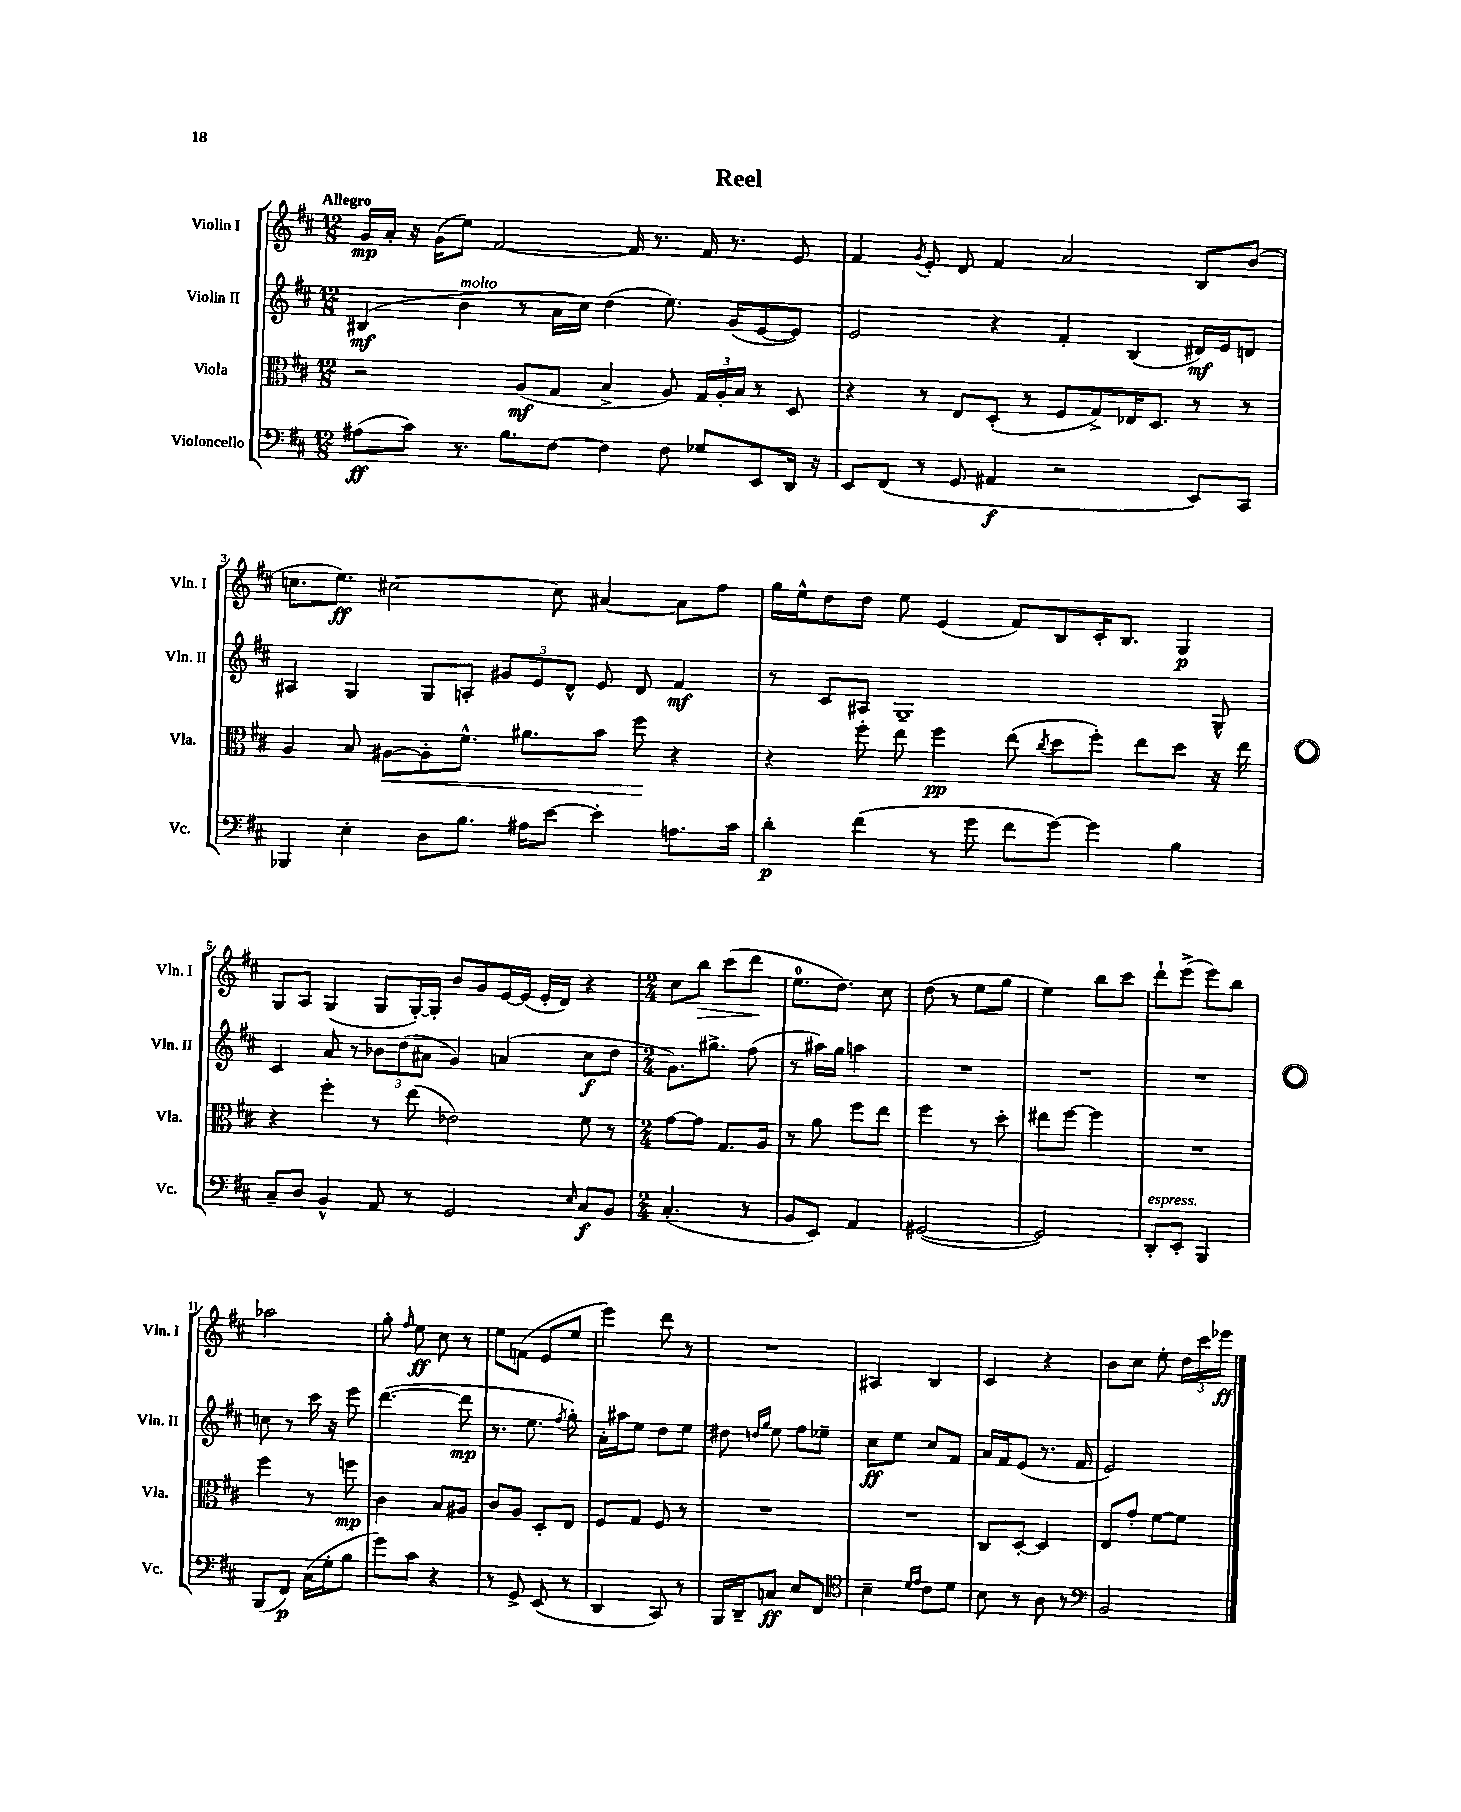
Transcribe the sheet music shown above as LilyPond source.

\header { title = "Reel" }
<<
\new StaffGroup <<
\new Staff = "s0" \with { instrumentName = "Violin I" shortInstrumentName = "Vln. I" } {
    \clef treble \key d \major \numericTimeSignature \time 12/8 \tempo "Allegro"
    \autoBeamOff g'16[\mp a'16]-. r16 g'16[( e''8]) fis'2~ fis'16 r8. fis'16 r8. e'8 |
    fis'4 \acciaccatura { g'8 } e'8-. d'8 fis'4 a'2 b8[ b'8]( |
    c''8.[ e''8.]\ff) cis''2~ cis''8 ais'4~ ais'8[ fis''8] |
    g''16[ e''16-^ d''8 d''8] e''8 e'4( fis'8[) b8 cis'16-. b8.] g4\p |
    g8[ a8] g4( g8[ g16~-.) g16]-. b'8[ g'8 e'16~ e'16]( e'16[-. d'16]) r4 |
    \numericTimeSignature \time 2/4 cis''8[ b''8]\> cis'''8[( d'''8]\! |
    e''8.[-0 d''8.]) cis''8 |
    d''8( r8 e''8[ g''8] |
    e''4) b''8[ cis'''8] |
    d'''8[-! e'''8]->( e'''8[) b''8] |
    aes''2 |
    g''8-. \grace { fis''16 } e''8\ff cis''8 r8 |
    e''8[ f'8]( e'8[ e''8] |
    e'''4) d'''8 r8 |
    R2 |
    ais4 b4 |
    cis'4 r4 |
    b'8[ cis''8] e''8-. \tuplet 3/2 { d''16[ cis'''16 ees'''16]\ff } \bar "|." |
}
\new Staff = "s1" \with { instrumentName = "Violin II" shortInstrumentName = "Vln. II" } {
    \clef treble \key d \major \numericTimeSignature \time 12/8
    \autoBeamOff bis4\mf( b'4^\markup { \italic "molto" } r8 a'16[ cis''16]) d''4( e''8.) g'16[( e'8~ e'8]) |
    e'2 r4 fis'4-. b4( dis'16[\mf) e'16 d'8] |
    ais4 g4 g8[ a8]-. \tuplet 3/2 { gis'8[ e'8 d'8]-^ } e'8 d'8 fis'4\mf |
    r8 cis'8[ ais8] g1-- g8-^ |
    cis'4 a'8 r8 \tuplet 3/2 { bes'8[ d''8( ais'8] } g'4) a'4( cis''8[\f d''8] |
    \numericTimeSignature \time 2/4 g'8.[) gis''8.]-> fis''8( |
    r8 ais''16[) g''16] a''4 |
    R2 |
    R2 |
    R2 |
    c''8 r8 cis'''16 r16 e'''8 |
    d'''4.~( d'''8\mp |
    r8. e''8. \acciaccatura { fis''8 } g''8-.) |
    a'16[-. ais''16 e''8] d''8[ e''8] |
    dis''8 \grace { d''16[ g''16] } e''8 fis''8[ ees''8]-- |
    cis''8[\ff e''8] cis''8[ fis'8] |
    a'16[ fis'16 e'8]( r8. fis'16 |
    e'2) \bar "|." |
}
\new Staff = "s2" \with { instrumentName = "Viola" shortInstrumentName = "Vla." } {
    \clef alto \key d \major \numericTimeSignature \time 12/8
    \autoBeamOff r2 a8[\mf( g8] b4-> a8) \tuplet 3/2 { g16[ a16-. b16] } r8 d8 |
    r4 r8 e8[ d8]-.( r8 fis8[ g8->) ees16 d8.] r8 r8 |
    a4 b8 ais8[~\< ais8-. fis'8.]-^ ais'8.[ b'8] fis''8\! r4 |
    r4 fis''8-. e''8 fis''4\pp e''8( \acciaccatura { cis''8 } d''8[ fis''8]-.) e''8[ d''8] r16 e''16 |
    r4 fis''4-. r8 e''8( ees'2) fis'8 r8 |
    \numericTimeSignature \time 2/4 g'8[~ g'8] g8.[ a16] |
    r8 a'8 fis''8[ e''8] |
    fis''4 r8 d''8-. |
    eis''8[ fis''8]~ fis''4 |
    R2 |
    fis''4 r8 f''8\mp |
    cis'4 b8[ ais8] |
    cis'8[ a8] d8[-. e8] |
    fis8[ g8] fis8 r8 |
    R2 |
    R2 |
    cis8[ d8]~-. d4 |
    e8[ g'8]-. fis'8[~ fis'8] \bar "|." |
}
\new Staff = "s3" \with { instrumentName = "Violoncello" shortInstrumentName = "Vc." } {
    \clef bass \key d \major \numericTimeSignature \time 12/8
    \autoBeamOff ais8[\ff( cis'8]) r8. b8.[ fis8]~ fis4 fis8 ges8[ e,8 d,16] r16 |
    e,8[ fis,8]( r8 g,8 ais,4\f r2 e,8[) cis,8] |
    bes,,4 e4-. d8[ b8.] ais16[ e'8]~ e'4-. a8.[ cis'16] |
    d'4-.\p fis'4( r8 g'8 fis'8[ g'8]~) g'4 b4 |
    cis8[-- d8] b,4-^ a,8 r8 g,2 \grace { e16 } cis8[\f b,8] |
    \numericTimeSignature \time 2/4 cis4.-.( r8 |
    b,8[ e,8]) a,4 |
    gis,2~( |
    gis,2) |
    d,8[-.^\markup { \italic "espress." } e,8]-. b,,4 |
    b,,8[( fis,8]\p) cis16[( g16-. b8] |
    g'8[) cis'8] r4 |
    r8 g,8-> e,8( r8 |
    d,4 cis,8) r8 |
    b,,16[ d,16-- c8]\ff e8[ fis,8] |
    \clef tenor b4-- \grace { d'16[ e'16] } cis'8[ d'8] |
    b8 r8 a8 r8 |
    \clef bass b,2 \bar "|." |
}
>>
>>
